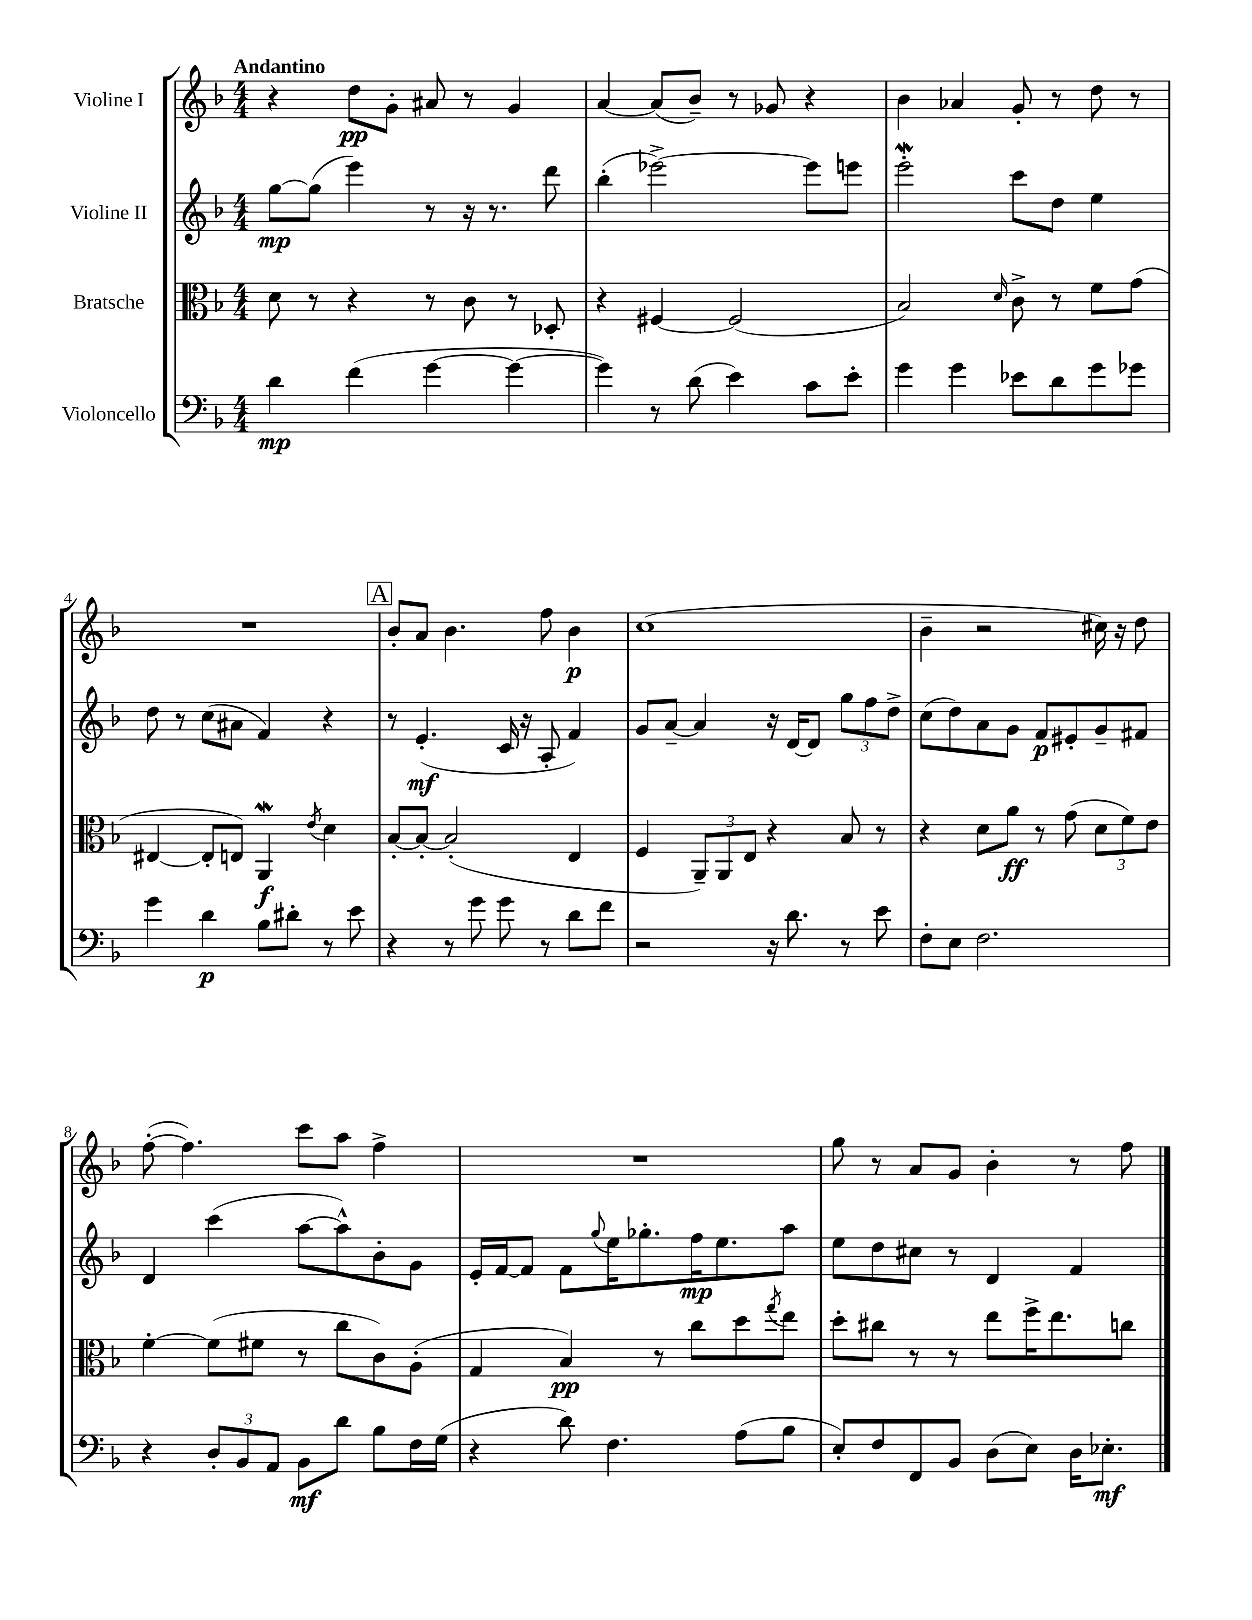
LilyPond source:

<<
\new StaffGroup <<
\new Staff = "s0" \with { instrumentName = "Violine I" } {
    \clef treble \key f \major \numericTimeSignature \time 4/4 \tempo "Andantino"
    r4 d''8\pp g'8-. ais'8 r8 g'4 |
    a'4~ a'8( bes'8--) r8 ges'8 r4 |
    bes'4 aes'4 g'8-. r8 d''8 r8 |
    R1 |
    \mark \markup { \box "A" } bes'8-. a'8 bes'4. f''8 bes'4\p |
    c''1( |
    bes'4-- r2 cis''16) r16 d''8 |
    f''8~-.( f''4.) c'''8 a''8 f''4-> |
    R1 |
    g''8 r8 a'8 g'8 bes'4-. r8 f''8 \bar "|." |
}
\new Staff = "s1" \with { instrumentName = "Violine II" } {
    \clef treble \key f \major \numericTimeSignature \time 4/4
    g''8~\mp g''8( e'''4) r8 r16 r8. d'''8 |
    bes''4-.( ees'''2~->) ees'''8 e'''8 |
    e'''2-.\mordent c'''8 d''8 e''4 |
    d''8 r8 c''8( ais'8 f'4) r4 |
    \mark \markup { \box "A" } r8 e'4.-.\mf( c'16 r16 a8-. f'4) |
    g'8 a'8~-- a'4 r16 d'16~ d'8 \tuplet 3/2 { g''8 f''8 d''8-> } |
    c''8( d''8) a'8 g'8 f'8\p eis'8-. g'8-- fis'8 |
    d'4 c'''4( a''8~ a''8-^) bes'8-. g'8 |
    e'16-. f'16~ f'8 f'8 \appoggiatura { g''8 } e''16 ges''8.-. f''16\mp e''8. a''8 |
    e''8 d''8 cis''8 r8 d'4 f'4 \bar "|." |
}
\new Staff = "s2" \with { instrumentName = "Bratsche" } {
    \clef alto \key f \major \numericTimeSignature \time 4/4
    d'8 r8 r4 r8 c'8 r8 des8-. |
    r4 fis4~ fis2( |
    bes2) \grace { d'16 } c'8-> r8 f'8 g'8( |
    eis4~ eis8-. e8) a,4\mordent\f \acciaccatura { e'8 } d'4 |
    \mark \markup { \box "A" } bes8~-. bes8~-. bes2-.( e4 |
    f4 \tuplet 3/2 { a,8--) a,8 e8 } r4 bes8 r8 |
    r4 d'8 a'8\ff r8 g'8( \tuplet 3/2 { d'8 f'8) e'8 } |
    f'4~-. f'8( fis'8 r8 c''8 c'8) a8-.( |
    g4 bes4\pp) r8 c''8 d''8 \acciaccatura { g''8 } e''8 |
    d''8-. cis''8 r8 r8 e''8 f''16-> e''8. c''8 \bar "|." |
}
\new Staff = "s3" \with { instrumentName = "Violoncello" } {
    \clef bass \key f \major \numericTimeSignature \time 4/4
    d'4\mp f'4( g'4~ g'4~ |
    g'4) r8 d'8( e'4) c'8 e'8-. |
    g'4 g'4 ees'8 d'8 g'8 ges'8 |
    g'4 d'4\p bes8 dis'8-. r8 e'8 |
    \mark \markup { \box "A" } r4 r8 g'8 g'8 r8 d'8 f'8 |
    r2 r16 d'8. r8 e'8 |
    f8-. e8 f2. |
    r4 \tuplet 3/2 { d8-. bes,8 a,8 } bes,8\mf d'8 bes8 f16 g16( |
    r4 d'8) f4. a8( bes8 |
    e8-.) f8 f,8 bes,8 d8( e8) d16 ees8.-.\mf \bar "|." |
}
>>
>>
